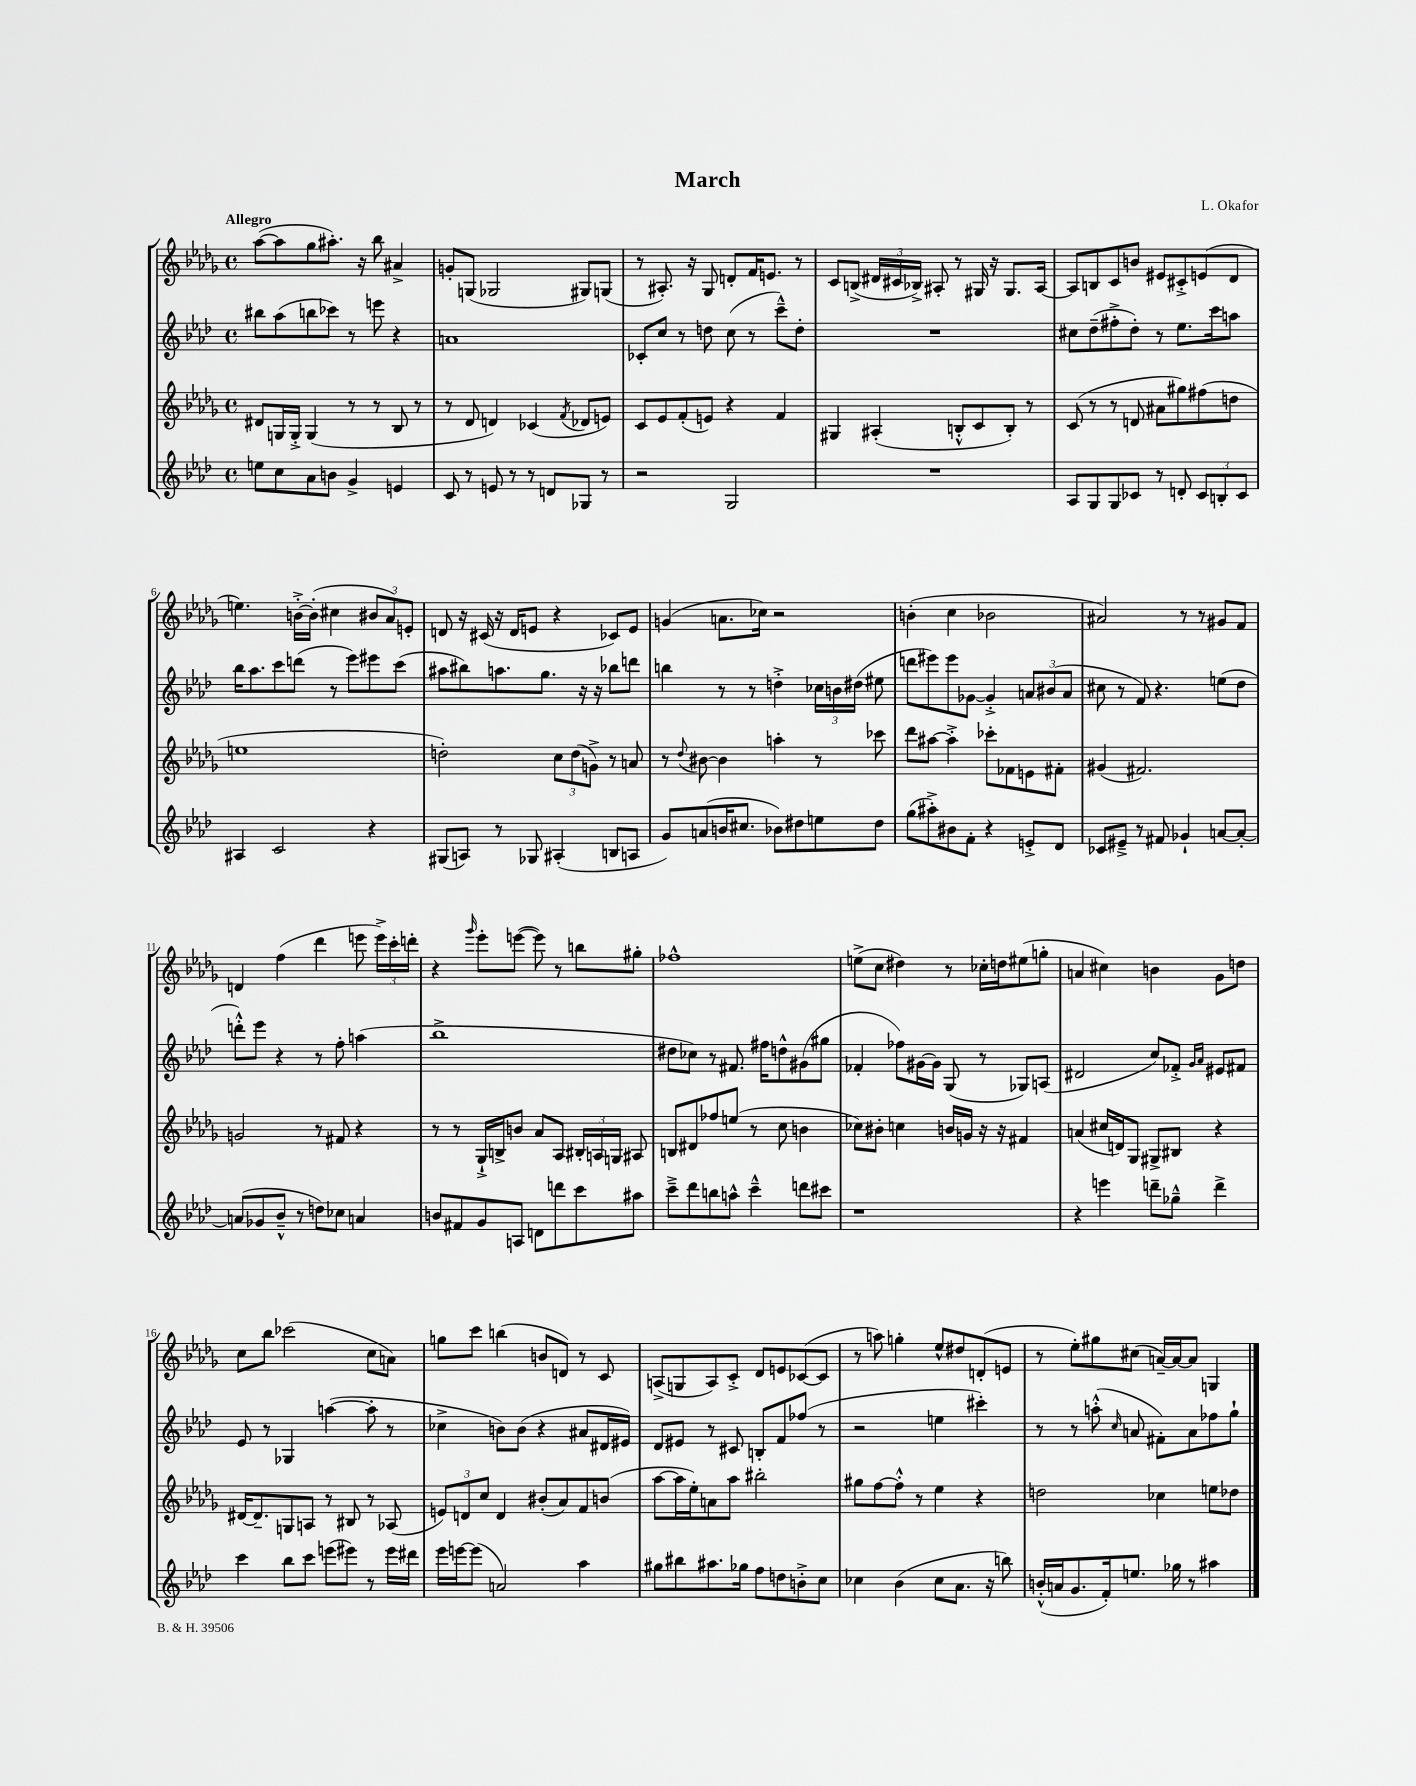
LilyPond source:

\header { title = "March" composer = "L. Okafor" }
<<
\new StaffGroup <<
\new Staff = "s0" {
    \clef treble \key des \major \defaultTimeSignature \time 4/4 \tempo "Allegro"
    \autoBeamOff aes''8[~( aes''8 ges''8 ais''8.]-.) r16 bes''8 ais'4-> |
    g'8[-. g8]( ges2 gis8[) g8]( |
    r8 ais8.-.) r16 ges8 d'8[-. f'16 e'8.] r8 |
    c'8[ b8]->( \tuplet 3/2 { dis'16[ cis'16 bes16]->) } ais8-. r8 gis16 r16 gis8.[ ais16]~ |
    ais8[ b8 c'8 b'8] eis'8[ cis'8-.-> e'8( des'8] |
    e''4.) b'16[~-.-> b'16]-.( cis''4 \tuplet 3/2 { bis'8[ aes'8) e'8]-. } |
    d'8 r16 cis'16( r16 d'16[ e'8] r4 ces'8[) e'8] |
    g'4( a'8.[ ces''16]) r2 |
    b'4-.( c''4 bes'2 |
    ais'2) r8 r8 gis'8[ f'8] |
    d'4 f''4( des'''4 e'''8 \tuplet 3/2 { e'''16[->) c'''16-. d'''16]-. } |
    r4 \grace { ges'''16 } ees'''8[-. e'''8]~( e'''8) r8 b''8[ gis''8]-. |
    fes''1-^ |
    e''8[->( c''8] dis''4) r8 ces''16[-. d''16 eis''8( g''8]-. |
    a'4 cis''4) b'4 ges'8[ d''8] |
    c''8[ bes''8] ces'''2( c''8[ a'8]) |
    g''8[ c'''8] b''4( b'8[ d'8]) r8 c'8 |
    a8[->( g8 a8) c'8]-.-> des'8[ e'8 ces'8~( ces'8] |
    r8 a''8) g''4-. ees''8[-^ dis''8 d'8-.( e'8] |
    r8 ees''8[-.) gis''8 cis''8]( a'16[~--) a'16~ a'8] g4 \bar "|." |
}
\new Staff = "s1" {
    \clef treble \key aes \major \defaultTimeSignature \time 4/4
    \autoBeamOff bis''8[ aes''8( b''8 ces'''8]) r8 e'''8 r4 |
    a'1 |
    ces'8[-. c''8] r8 d''8 c''8( r8 c'''8[---^) d''8]-. |
    R1 |
    cis''8[ des''8--( fis''8-.-> des''8]-.) r8 ees''8.[ c'''16 a''8] |
    bes''16[ aes''8. c'''8 d'''8]( r8 ees'''8[) eis'''8 c'''8]( |
    ais''8[ bis''8) a''8. g''8.] r16 r16 bes''8[ d'''8] |
    b''4 r8 r8 d''4-.-> \tuplet 3/2 { ces''16[ b'16 dis''16]( } eis''8 |
    d'''8[ eis'''8) eis'''8 ges'8]~ ges'4-.-> \tuplet 3/2 { a'8[ bis'8( a'8] } |
    cis''8 r8 f'8) r4. e''8[( des''8] |
    d'''8[-.-^) ees'''8] r4 r8 f''8-. a''4( |
    bes''1-> |
    dis''8[ ces''8]) r8 fis'8. fis''16[ d''8-^ gis'8( gis''8] |
    fes'4-. fes''8[) gis'16~ gis'16] g8( r8 ges8[) a8]( |
    dis'2 c''8[) fes'8]-.-> \grace { g'16[ aes'16] } eis'8[ fis'8] |
    ees'8 r8 ges4 a''4~( a''8-. r8 |
    ces''4-> b'8[) b'8]( r4 ais'8[ dis'16 eis'16]) |
    des'8[ eis'8] r8 cis'8 b8[-. f'8 fes''8]( r8 |
    r2 e''4 cis'''4-.) |
    r8 r8 a''8-.-^( \grace { c''16 } a'8 fis'8[-.) a'8 fes''8 g''8]-! \bar "|." |
}
\new Staff = "s2" {
    \clef treble \key des \major \defaultTimeSignature \time 4/4
    \autoBeamOff dis'8[ g16 g16]-.-> g4( r8 r8 bes8 r8 |
    r8 des'8 d'4) ces'4( \acciaccatura { f'8 } des'8[ e'8]) |
    c'8[ ees'8 f'8-.( e'8]) r4 f'4 |
    gis4 ais4-.( b8[-.-^ c'8 b8]-.) r8 |
    c'8( r8 r8 d'8 ais'8[ gis''8) fis''8( d''8] |
    e''1 |
    d''2-.) \tuplet 3/2 { c''8[ d''8( g'8]->) } r8 a'8 |
    r8 \appoggiatura { des''8 } bis'8~ bis'4 a''4-. r8 ces'''8 |
    des'''8[ ais''8]~ ais''4-.-> ces'''8[-. fes'8 e'8 fis'8]-. |
    gis'4( fis'2.) |
    g'2 r8 fis'8 r4 |
    r8 r8 ges16[-!-> b16-> b'8] aes'8[ aes8] \tuplet 3/2 { bis16[-. a16 g16] } ais8 |
    b8[ dis'8 fes''8 e''8]( r8 c''8 b'4 |
    ces''8[) bis'8]-. c''4 b'16[ g'16] r16 r16 fis'4 |
    a'4( cis''16[ d'16) ges8] gis8[-> bis8] r4 |
    dis'16[~ dis'8.-- g8 a8] r8 bis8 r8 aes8( |
    \tuplet 3/2 { e'8[) d'8 c''8] } d'4 bis'8[-.( aes'8) f'8 b'8]( |
    aes''8[~ aes''16 ees''16-.) a'8 aes''8] bis''2-. |
    gis''8[ f''8~ f''8]-.-^ r8 ees''4 r4 |
    d''2 ces''4 e''8[ des''8] \bar "|." |
}
\new Staff = "s3" {
    \clef treble \key aes \major \defaultTimeSignature \time 4/4
    \autoBeamOff e''8[ c''8 aes'8 b'8] g'4-> e'4 |
    c'8 r8 e'8 r8 r8 d'8[ ges8] r8 |
    r2 g2 |
    R1 |
    aes8[ g8 g8 ces'8] r8 d'8-. \tuplet 3/2 { ces'8[ b8-. ces'8] } |
    ais4 c'2 r4 |
    gis8[( a8]) r8 ges8 ais4-.( b8[ a8] |
    g'8[) a'8( b'16 cis''8.] bes'8[) dis''8 e''8 dis''8] |
    g''8[( ais''8-.->) bis'8 f'8]-. r4 e'8[-.-> des'8] |
    ces'8[ eis'8]---> r8 fis'8 ges'4-! a'8[~ a'8]~-. |
    a'8[( ges'8 bes'8]---^ r8 d''8[) ces''8] a'4 |
    b'8[ fis'8 g'8 a8] d'8[ d'''8 c'''8 ais''8] |
    c'''8[---> des'''8 b''8 a''8]-^ c'''4---^ d'''8[ cis'''8] |
    r1 |
    r4 e'''4 d'''8[-- ges''8]---^ d'''4-> |
    c'''4 bes''8[ c'''8] e'''8[( eis'''8]) r8 eis'''16[ dis'''16] |
    ees'''16[ e'''16~ e'''8]( a'2) aes''4 |
    gis''8[ bis''8 ais''8. ges''16] f''8[ d''8 b'8-.-> c''8] |
    ces''4 bes'4( ces''8[ aes'8.] r16 b''8) |
    b'16[-.-^( a'16 g'8. f'16-.) e''8.] ges''16 r8 ais''4 \bar "|." |
}
>>
>>
